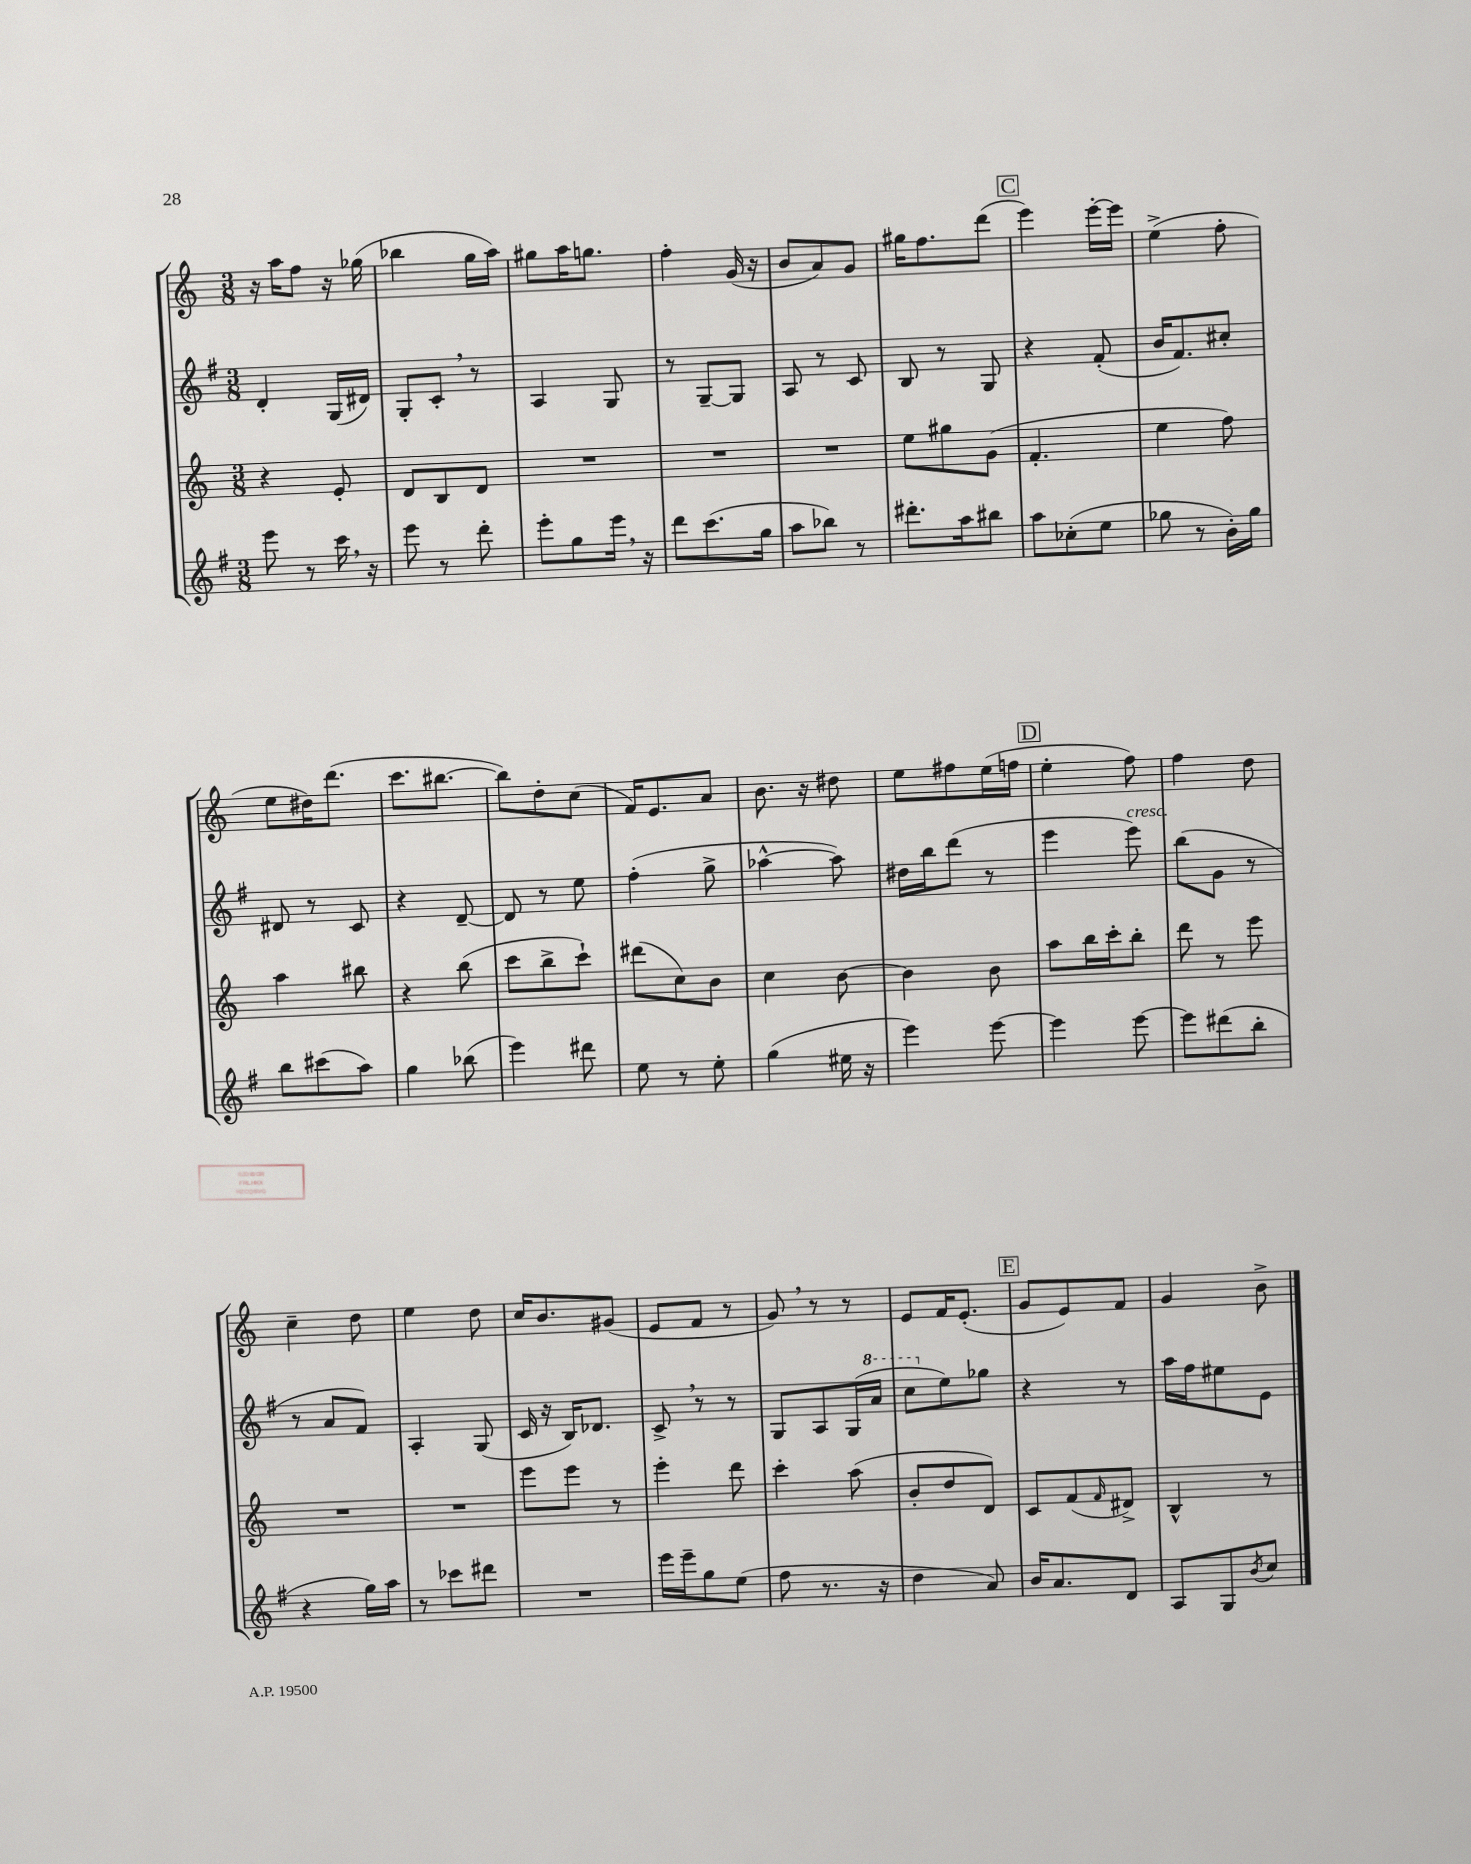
<<
\new StaffGroup <<
\new Staff = "s0" {
    \clef treble \key c \major \numericTimeSignature \time 3/8
    r16 a''16 f''8 r16 ges''16( |
    bes''4 g''16 a''16) |
    gis''8 a''16 g''8. |
    f''4-. g'16( r16 |
    b'8 a'8) g'8 |
    gis''16 f''8. d'''8( |
    \mark \markup { \box "C" } e'''4) e'''16~-. e'''16 |
    e''4->( f''8-. |
    e''8 dis''16) d'''8.( |
    c'''8. bis''8.~ |
    bis''8) d''8-. c''8( |
    f'16) e'8. a'8 |
    b'8. r16 dis''8 |
    e''8 fis''8 e''16( f''16 |
    \mark \markup { \box "D" } e''4-. f''8) |
    f''4 d''8 |
    c''4-- d''8 |
    e''4 d''8 |
    c''16 b'8. gis'8( |
    e'8 f'8 r8 |
    g'8) \breathe r8 r8 |
    e'8 f'16 e'8.-.( |
    \mark \markup { \box "E" } g'8 e'8) f'8 |
    g'4 b'8-> \bar "|." |
}
\new Staff = "s1" {
    \clef treble \key g \major \numericTimeSignature \time 3/8
    d'4-. g16( dis'16) |
    g8-. c'8-. \breathe r8 |
    a4 g8 |
    r8 g8~-- g8 |
    a8 r8 c'8 |
    b8 r8 g8 |
    \mark \markup { \box "C" } r4 fis'8-.( |
    b'16 fis'8.) cis''8-. |
    dis'8 r8 c'8 |
    r4 d'8~-- |
    d'8 r8 e''8 |
    fis''4-.( g''8-> |
    aes''4~-^ aes''8) |
    dis''16 b''16 d'''8( r8 |
    \mark \markup { \box "D" } e'''4 e'''8^\markup { \italic "cresc." }) |
    b''8( g'8 r8 |
    r8 a'8 fis'8) |
    a4-. g8( |
    c'16 r16 b16) des'8. |
    c'8-> \breathe r8 r8 |
    g8 a8 g16( \ottava #1 a''16 |
    c'''8 \ottava #0 e''8) ges''8 |
    \mark \markup { \box "E" } r4 r8 |
    a''16 fis''16 eis''8 e'8 \bar "|." |
}
\new Staff = "s2" {
    \clef treble \key c \major \numericTimeSignature \time 3/8
    r4 e'8-. |
    d'8 b8 d'8 |
    R4. |
    R4. |
    R4. |
    e''8 gis''8 g'8( |
    \mark \markup { \box "C" } f'4.-. |
    e''4 f''8) |
    a''4 bis''8 |
    r4 b''8( |
    c'''8 b''8-> c'''8-!) |
    dis'''8( c''8) b'8 |
    c''4 b'8~ |
    b'4 b'8 |
    \mark \markup { \box "D" } a''8 b''16 c'''16-. b''8-. |
    d'''8 r8 e'''8 |
    R4. |
    R4. |
    e'''8 e'''8 r8 |
    e'''4-. d'''8 |
    c'''4-. a''8( |
    b'8-. d''8 d'8) |
    \mark \markup { \box "E" } c'8 f'8( \grace { f'16 } dis'8->) |
    b4-^ r8 \bar "|." |
}
\new Staff = "s3" {
    \clef treble \key g \major \numericTimeSignature \time 3/8
    e'''8 r8 c'''16 \breathe r16 |
    e'''8 r8 d'''8-. |
    e'''8-. g''8 e'''16 \breathe r16 |
    d'''8 c'''8.( g''16 |
    a''8 bes''8) r8 |
    dis'''8.-. a''16 bis''8 |
    \mark \markup { \box "C" } a''8 ces''8-.( e''8 |
    ges''8 r8 b'16-.) ges''16 |
    b''8 cis'''8( a''8) |
    g''4 bes''8( |
    e'''4) dis'''8 |
    e''8 r8 e''8-. |
    g''4( eis''16 r16 |
    e'''4) e'''8~ |
    \mark \markup { \box "D" } e'''4 e'''8~ |
    e'''8 dis'''8( b''8-. |
    r4 g''16) a''16 |
    r8 ces'''8 dis'''8 |
    R4. |
    e'''16 e'''16-- g''8 e''8( |
    fis''8 r8. r16 |
    d''4 a'8) |
    \mark \markup { \box "E" } b'16 a'8. d'8 |
    a8 g8 \acciaccatura { b'8 } c''8 \bar "|." |
}
>>
>>
\layout { \context { \Score \remove "Bar_number_engraver" } }
